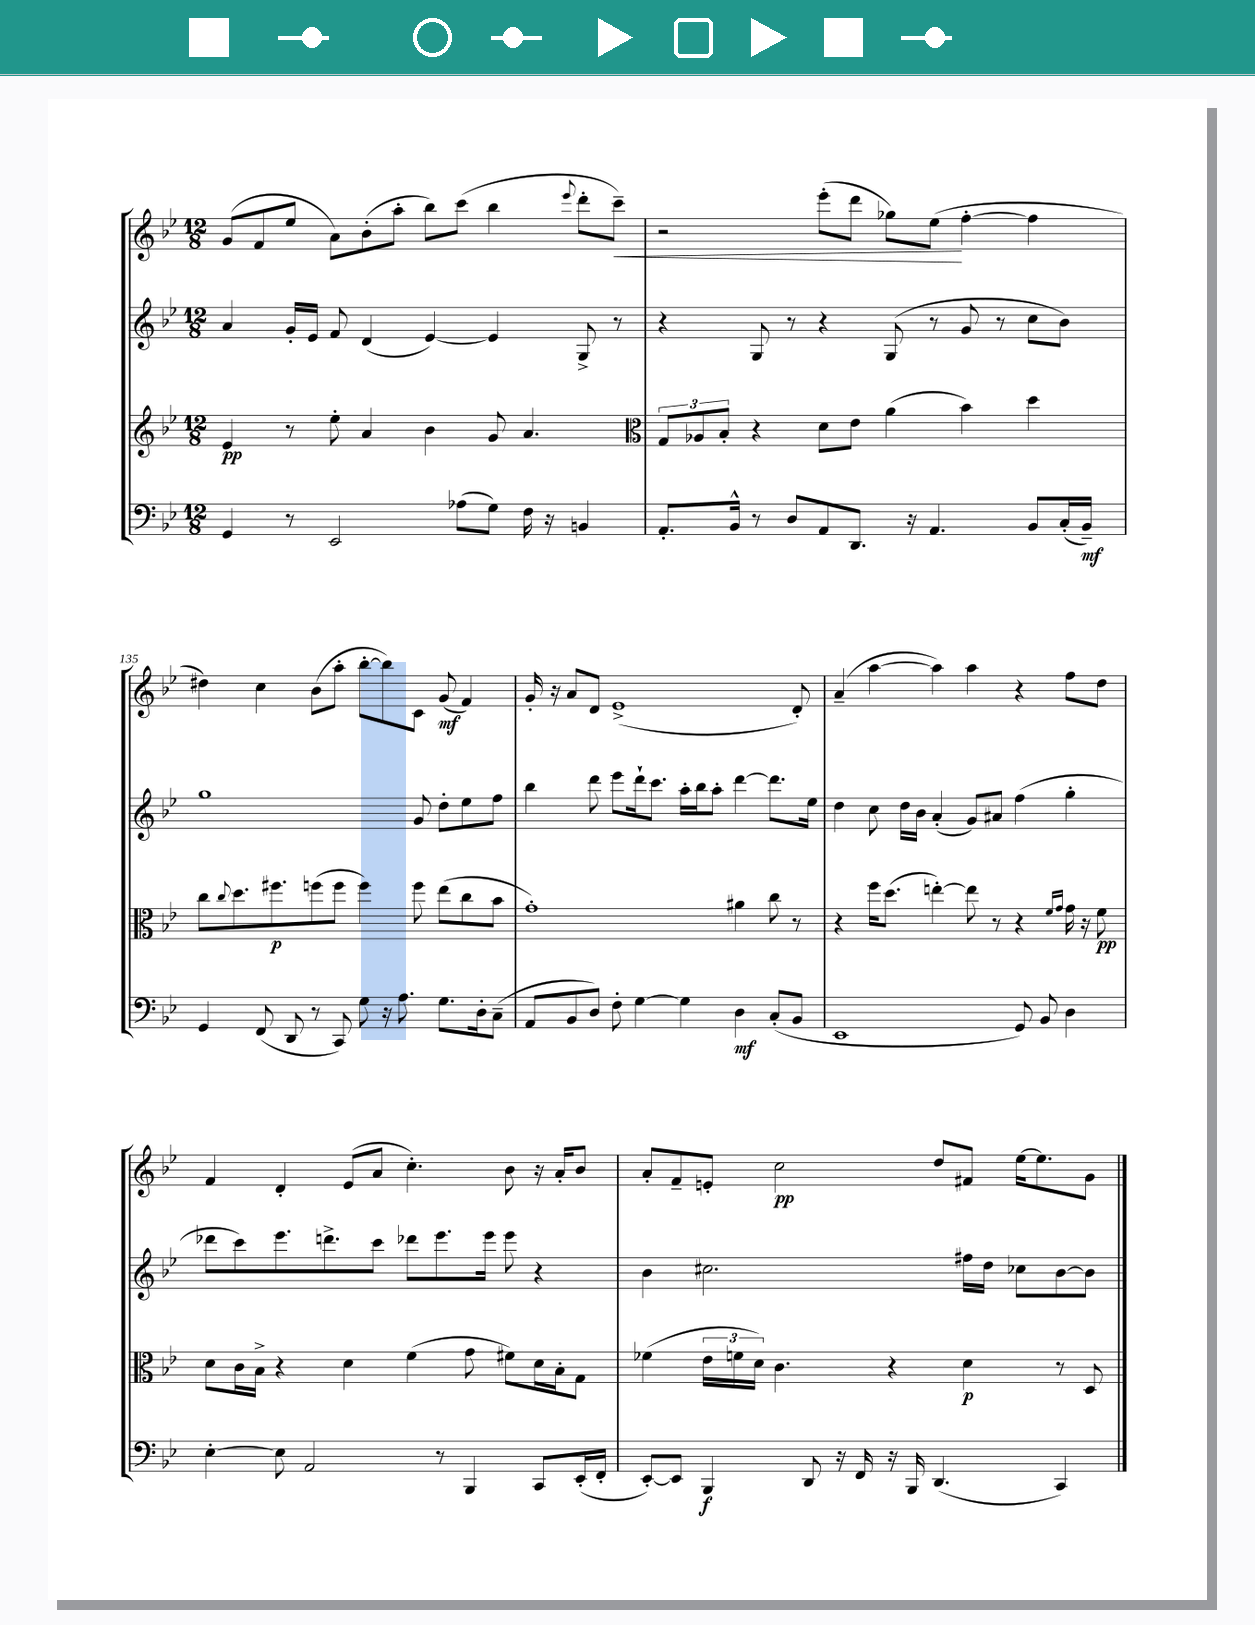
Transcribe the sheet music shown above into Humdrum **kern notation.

**kern	**dynam	**kern	**dynam	**kern	**kern	**dynam
*part4	*part4	*part3	*part3	*part2	*part1	*part1
*staff4	*staff4	*staff3	*staff3	*staff2	*staff1	*staff1
*clefF4	*	*clefG2	*	*clefG2	*clefG2	*
*k[b-e-]	*	*k[b-e-]	*	*k[b-e-]	*k[b-e-]	*
*M12/8	*	*M12/8	*	*M12/8	*M12/8	*
=133	=133	=133	=133	=133	=133	=133
4GG/	.	4e-/	pp	4a/	(8g/L	.
.	.	.	.	.	8f/	.
8r	.	8r	.	16g'/LL	8ee-/J	.
.	.	.	.	16e-/JJ	.	.
2EE-/	.	8ee-'\	.	8f/	8a\L)	.
.	.	4a/	.	(4d/	(8b-'\	.
.	.	.	.	.	8aa'\J	.
.	.	4b-\	.	[4e-/)	8bb-\L)	.
(8A-X\L	.	.	.	.	(8ccc\J	.
8G\J)	.	8g/	.	4e-/]	4bb-\	.
16F\	.	4.a/	.	.	.	.
16r	.	.	.	.	.	.
.	.	.	.	.	8qqeee-/	.
4BBn/	.	.	.	8G^/	8ddd'\L	.
!	!	!	!	!	!	!LO:HP:b
.	.	.	.	8r	8ccc~\J)	<
=134	=134	=134	=134	=134	=134	=134
*	*	*clefC3	*	*	*	*
8.AA'/L	.	12G/L	.	4r	2r	.
.	.	12A-X/	.	.	.	.
.	.	12B-'/J	.	.	.	.
16BB-^^/Jk	.	.	.	.	.	.
8r	.	4r	.	8G/	.	.
8D/L	.	.	.	8r	.	.
8AA/	.	8d\L	.	4r	(8eee-'\L	.
8.DD/J	.	8e-\J	.	.	8ddd\J	.
.	.	(4a\	.	(8G/	8gg-X\L)	.
16r	.	.	.	.	.	.
4.AA/	.	.	.	8r	(8ee-\J	.
.	.	4b-\)	.	8g/	[4ff'\	[
.	.	.	.	8r	.	.
8BB-/L	.	4dd\	.	8cc\L	4ff\]	.
(16C'/L	.	.	.	8b-\J)	.	.
16BB-~/JJ)	mf	.	.	.	.	.
!!LO:LB:g=z
=135	=135	=135	=135	=135	=135	=135
4GG/	.	8cc\L	.	1gg	4dd#X\)	.
.	.	8qqcc/	.	.	.	.
.	.	8.dd\	.	.	.	.
(8FF/	.	.	.	.	4cc\	.
.	.	8.ff#X\	p	.	.	.
8DD/	.	.	.	.	.	.
8r	.	(8ffn\	.	.	(8b-\L	.
8CC/)	.	8ff\J	.	.	8aa'\J	.
8G\	.	4ff\)	.	.	[8bb-'\L	.
16r	.	.	.	.	8bb-\])	.
8.A\	.	.	.	.	.	.
.	.	8ff\	.	8g/	8c\J	.
8.G\L	.	(8ee-\L	.	8dd'\L	(8g/	mf
.	.	8cc\	.	8ee-\	4f/)	.
16D'\k	.	.	.	.	.	.
(8C~\J	.	8b-\J	.	8ff\J	.	.
=136	=136	=136	=136	=136	=136	=136
8AA/L	.	1g')	.	4bb-\	16g'/	.
.	.	.	.	.	16r	.
8BB-/	.	.	.	.	8a/L	.
8D/J)	.	.	.	8ddd\	8d/J	.
8F'\	.	.	.	8eee-\L	(1e-^	.
[4G\	.	.	.	16ddd`\k	.	.
.	.	.	.	8.ccc\J	.	.
4G\]	.	.	.	16aa'\LL	.	.
.	.	.	.	16bb-\J	.	.
.	.	.	.	8aa'\J	.	.
4D\	mf	4a#X\	.	[4ddd\	.	.
(8C'/L	.	8cc\	.	8.ddd\L]	.	.
8BB-/J	.	8r	.	.	8d'/)	.
.	.	.	.	16ee-\Jk	.	.
=137	=137	=137	=137	=137	=137	=137
1EE-	.	4r	.	4dd\	(4a~/	.
.	.	16ff\KL	.	8cc\	[4aa\	.
.	.	(8.dd\J	.	.	.	.
.	.	.	.	16dd\LL	.	.
.	.	.	.	16b-\JJ	.	.
.	.	[4een'\)	.	(4a'/	4aa\])	.
.	.	8ee\]	.	8g/L)	4aa\	.
.	.	8r	.	8a#X/J	.	.
8GG/)	.	4r	.	(4ff\	4r	.
8BB-/	.	.	.	.	.	.
.	.	16qqf/LL	.	.	.	.
.	.	16qqg/JJ	.	.	.	.
4D\	.	16g\	.	4gg'\	8ff\L	.
.	.	16r	.	.	.	.
.	.	8f\	pp	.	8dd\J	.
!!LO:LB:g=z
=138	=138	=138	=138	=138	=138	=138
[4E-'\	.	8d\L	.	8ddd-X\L	4f/	.
.	.	16c\L	.	8ccc\)	.	.
.	.	16B-^\JJ	.	.	.	.
8E-\]	.	4r	.	8.eee-\	4d'/	.
2AA/	.	.	.	.	.	.
.	.	.	.	8.dddn^\	.	.
.	.	4d\	.	.	(8e-/L	.
.	.	.	.	8ccc\J	8a/J	.
.	.	(4f\	.	8ddd-X\L	4.cc'\)	.
8r	.	.	.	8.eee-\	.	.
4BBB-/	.	8g\	.	.	.	.
.	.	.	.	16eee-\Jk	.	.
.	.	8f#X\L)	.	8eee-\	8b-\	.
8CC/L	.	16d\L	.	4r	16r	.
.	.	16B-'\J	.	.	16a'/KL	.
(16EE-'/L	.	8G\J	.	.	8b-/J	.
16FF'/JJ	.	.	.	.	.	.
=139	=139	=139	=139	=139	=139	=139
[8EE-'/L)	.	(4f-X\	.	4b-\	8a'/L	.
8EE-/J]	.	.	.	.	8f~/	.
4BBB-/	f	24e-\LL	.	2.cc#X\	8en'/J	.
.	.	24fn\	.	.	.	.
.	.	24d\JJ)	.	.	.	.
.	.	4.c\	.	.	2cc\	pp
8DD/	.	.	.	.	.	.
16r	.	.	.	.	.	.
16FF/	.	.	.	.	.	.
16r	.	4r	.	.	.	.
16BBB-/	.	.	.	.	.	.
(4.DD/	.	.	.	.	8dd/L	.
.	.	4d\	p	16ff#X\LL	8f#X/J	.
.	.	.	.	16dd\JJ	.	.
.	.	.	.	8cc-X\L	[16ee-\KL	.
.	.	.	.	.	8.ee-\]	.
4CC/)	.	8r	.	[8b-\	.	.
.	.	8D/	.	8b-\J]	8g\J	.
==	==	==	==	==	==	==
*-	*-	*-	*-	*-	*-	*-
